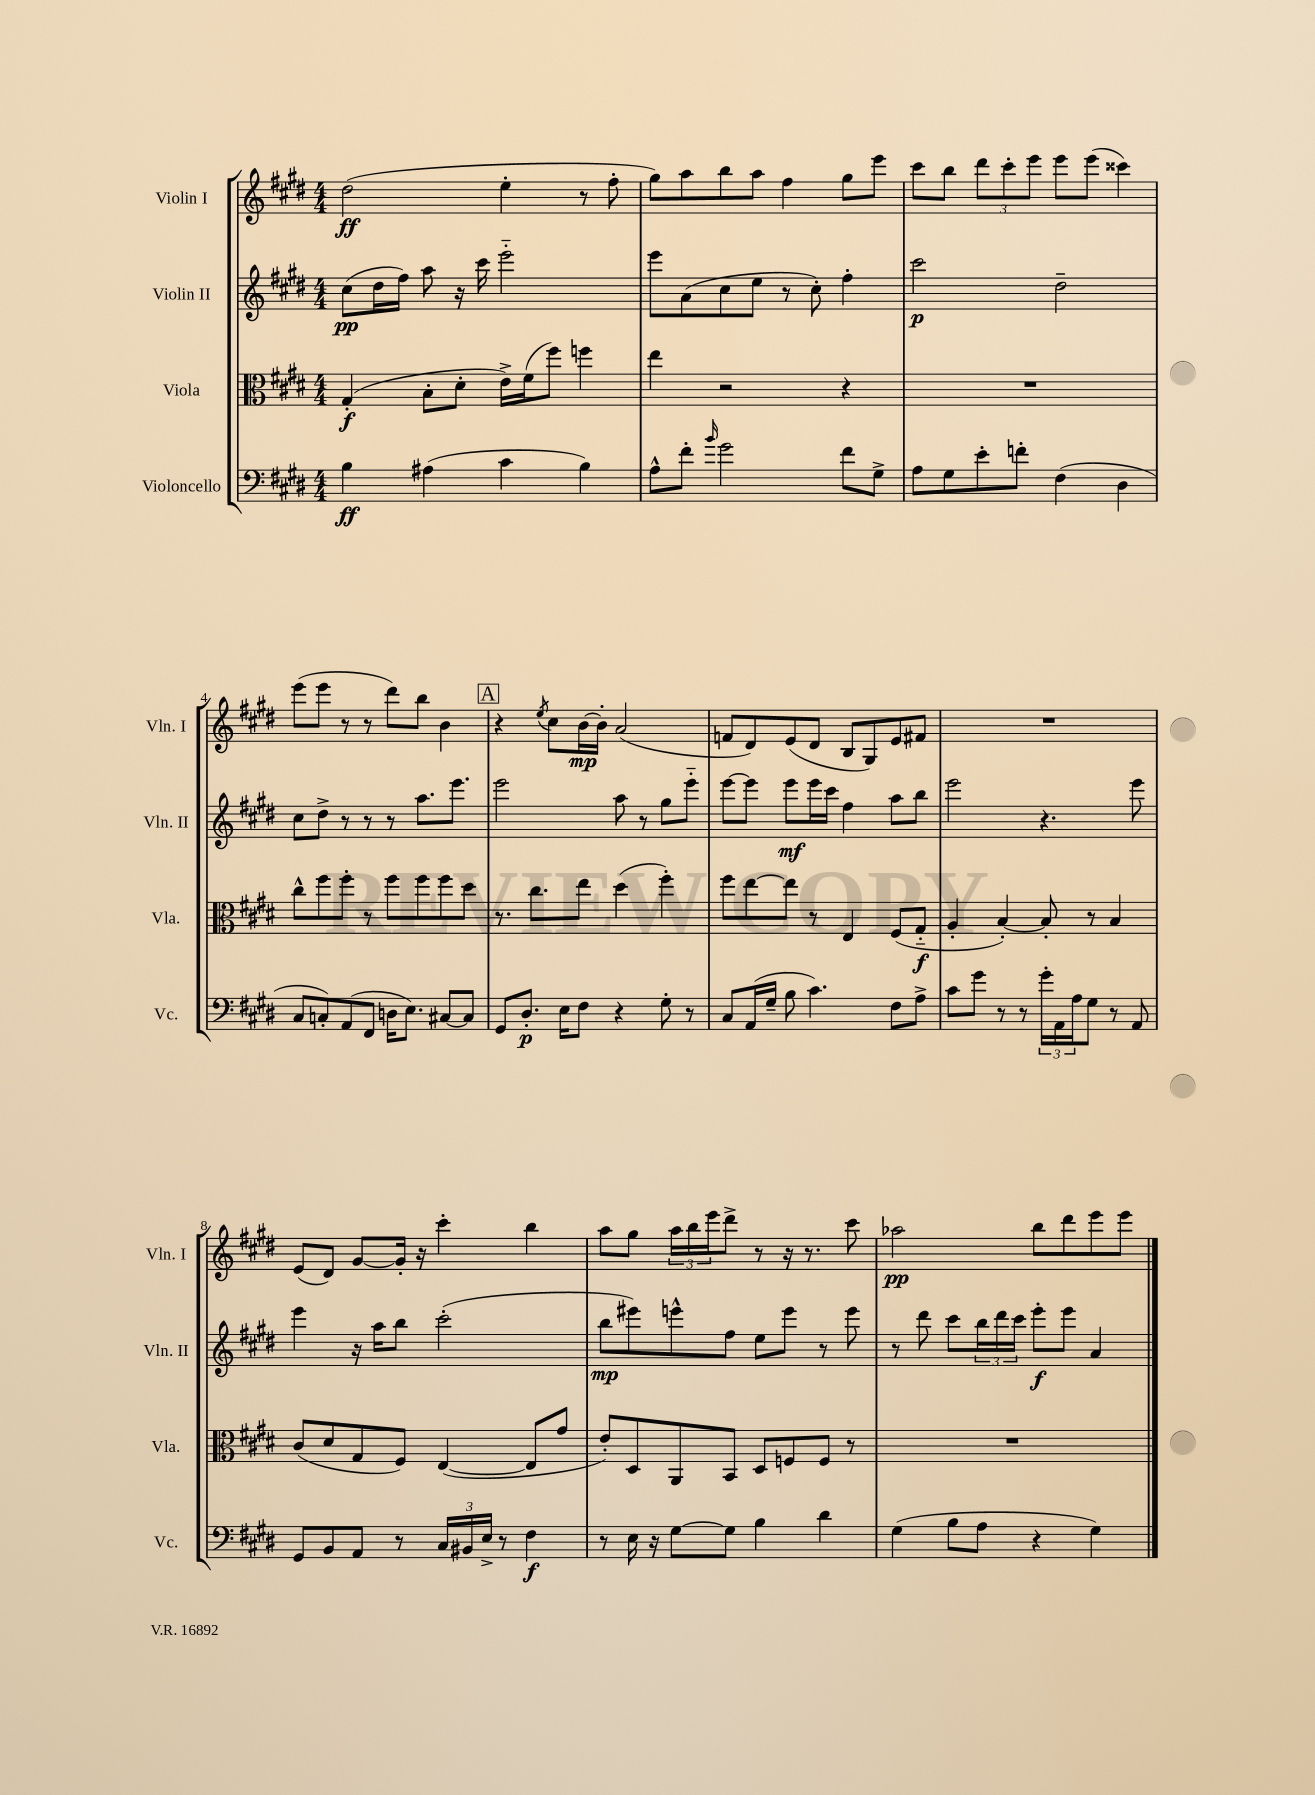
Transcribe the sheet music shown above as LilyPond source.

<<
\new StaffGroup <<
\new Staff = "s0" \with { instrumentName = "Violin I" shortInstrumentName = "Vln. I" } {
    \clef treble \key e \major \numericTimeSignature \time 4/4
    dis''2\ff( e''4-. r8 fis''8-. |
    gis''8) a''8 b''8 a''8 fis''4 gis''8 e'''8 |
    cis'''8 b''8 \tuplet 3/2 { dis'''8 cis'''8-. e'''8 } e'''8 e'''8( cisis'''4) |
    e'''8( e'''8 r8 r8 dis'''8) b''8 b'4 |
    \mark \markup { \box "A" } r4 \acciaccatura { e''8 } cis''8 b'16~\mp b'16-. a'2( |
    f'8 dis'8) e'8( dis'8 b8 gis8) e'8 fis'8 |
    R1 |
    e'8( dis'8) gis'8~ gis'16-. r16 cis'''4-. b''4 |
    a''8 gis''8 \tuplet 3/2 { a''16 b''16 e'''16 } dis'''8-> r8 r16 r8. cis'''8 |
    aes''2\pp b''8 dis'''8 e'''8 e'''8 \bar "|." |
}
\new Staff = "s1" \with { instrumentName = "Violin II" shortInstrumentName = "Vln. II" } {
    \clef treble \key e \major \numericTimeSignature \time 4/4
    cis''8\pp( dis''16 fis''16) a''8 r16 cis'''16 e'''2-_ |
    e'''8 a'8( cis''8 e''8 r8 cis''8-.) fis''4-. |
    cis'''2\p dis''2-- |
    cis''8 dis''8-> r8 r8 r8 a''8. e'''8. |
    \mark \markup { \box "A" } e'''2 a''8 r8 gis''8 e'''8-_ |
    e'''8~ e'''8 e'''8\mf e'''16 cis'''16 fis''4 a''8 b''8 |
    e'''2 r4. e'''8 |
    e'''4 r16 a''16 b''8 cis'''2-.( |
    b''8\mp eis'''8) e'''8-^ fis''8 e''8 e'''8 r8 e'''8 |
    r8 dis'''8 cis'''8 \tuplet 3/2 { b''16 dis'''16 cis'''16 } e'''8-.\f e'''8 a'4 \bar "|." |
}
\new Staff = "s2" \with { instrumentName = "Viola" shortInstrumentName = "Vla." } {
    \clef alto \key e \major \numericTimeSignature \time 4/4
    gis4-.\f( b8-. dis'8-. e'16->) fis'16( fis''8) f''4 |
    e''4 r2 r4 |
    R1 |
    cis''8-^ fis''8 fis''8-. r8 fis''8 fis''8 fis''8 dis''8 |
    \mark \markup { \box "A" } r8. cis''8. e''8 dis''4( fis''4-.) |
    fis''8 e''8~ e''8 r8 e4 fis8( gis8-_\f |
    a4-. b4~-.) b8-. r8 b4 |
    cis'8( dis'8 gis8 fis8) e4~( e8 gis'8 |
    e'8-.) dis8 a,8 b,8 dis8 f8 f8 r8 |
    R1 \bar "|." |
}
\new Staff = "s3" \with { instrumentName = "Violoncello" shortInstrumentName = "Vc." } {
    \clef bass \key e \major \numericTimeSignature \time 4/4
    b4\ff ais4( cis'4 b4) |
    a8-^ fis'8-. \grace { b'16 } gis'2 fis'8 gis8-> |
    a8 gis8 e'8-. f'8-. fis4( dis4 |
    cis8 c8-.) a,8( fis,8 d16 e8.) cis8~ cis8 |
    \mark \markup { \box "A" } gis,8 dis8.-.\p e16 fis8 r4 gis8-. r8 |
    cis8 a,16( gis16-- b8 cis'4.) fis8 a8-> |
    cis'8 gis'8 r8 r8 \tuplet 3/2 { gis'16-. a,16 a16 } gis8 r8 a,8 |
    gis,8 b,8 a,8 r8 \tuplet 3/2 { cis16 bis,16 e16-> } r8 fis4\f |
    r8 e16 r16 gis8~ gis8 b4 dis'4 |
    gis4( b8 a8 r4 gis4) \bar "|." |
}
>>
>>
